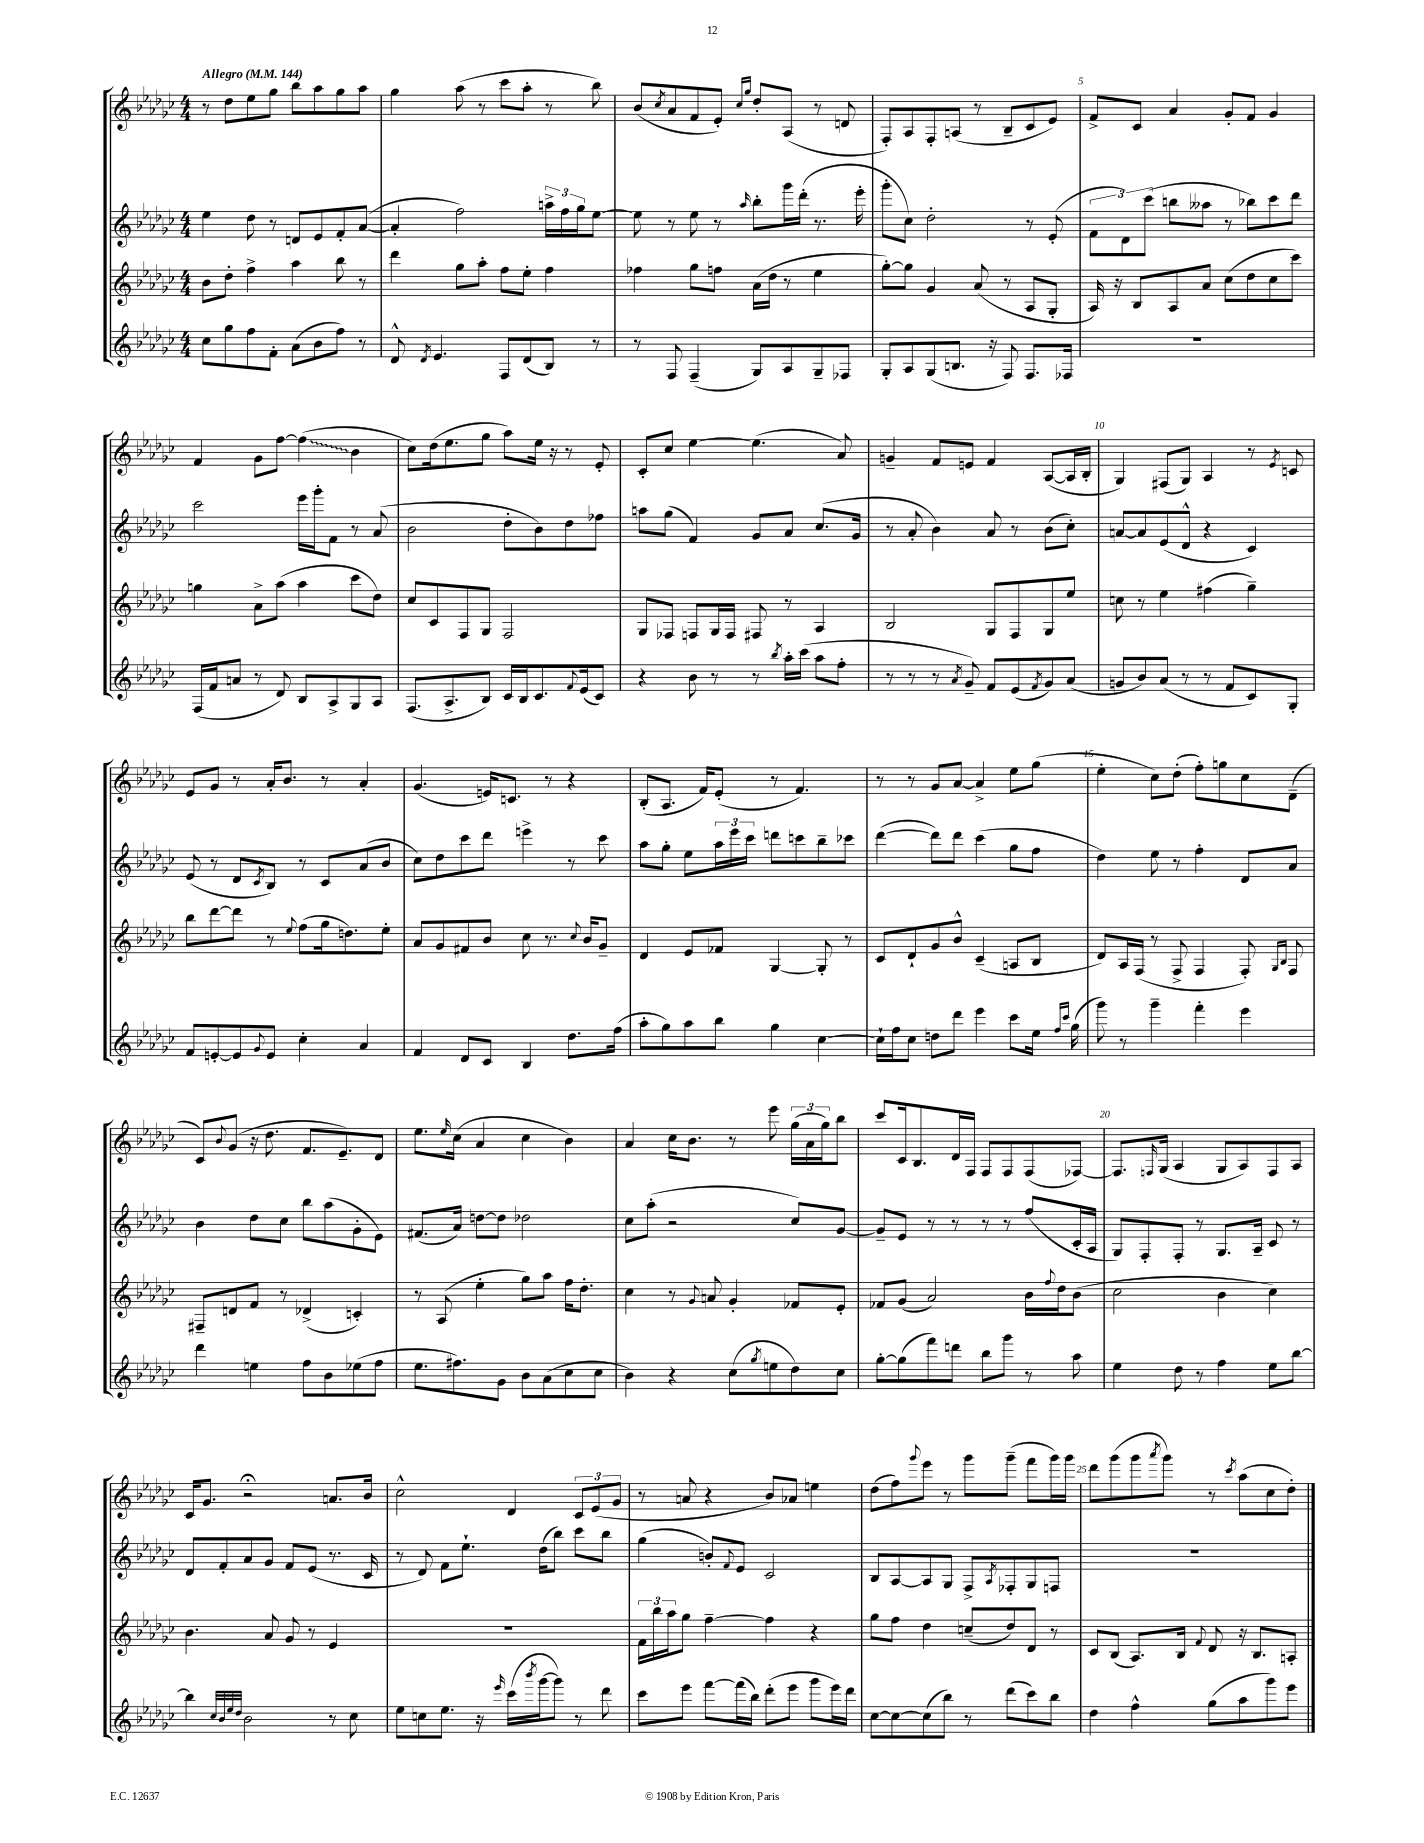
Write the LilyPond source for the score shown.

<<
\new StaffGroup <<
\new Staff = "s0" {
    \clef treble \key ges \major \numericTimeSignature \time 4/4 \tempo "Allegro" 4 = 144
    r8 des''8 ees''8 ges''8 bes''8 aes''8 ges''8 aes''8 |
    ges''4 aes''8( r8 ces'''8 aes''8-. r8 bes''8) |
    bes'8( \acciaccatura { ces''8 } aes'8 f'8 ees'8-.) \grace { ces''16 ges''16 } des''8-. aes8( r8 d'8 |
    f8-.) aes8 f8-. a8( r8 bes8-- ces'8 ees'8) |
    f'8-> ces'8 aes'4 ges'8-. f'8 ges'4 |
    f'4 ges'8 f''8~ \once \override Glissando.style = #'zigzag f''4\glissando( bes'4 |
    ces''8) des''16( ees''8. ges''8 aes''8) ees''16 r16 r8 ees'8-. |
    ces'8-. ces''8 ees''4~ ees''4.( aes'8) |
    g'4-- f'8 e'8 f'4 aes8~( aes16 bes16-. |
    ges4) fis8( ges8) aes4 r8 \acciaccatura { ees'8 } c'8 |
    ees'8 ges'8 r8 aes'16-. bes'8. r8 aes'4-. |
    ges'4.( e'16) c'8. r8 r4 |
    bes8-.( aes8. f'16) ees'8-.( r8 f'4.) |
    r8 r8 ges'8 aes'8~ aes'4-> ees''8 ges''8( |
    ees''4-. ces''8) des''8-.( f''8-.) g''8 ces''8 des'8--( |
    ces'8) \appoggiatura { bes'8 } ges'8( r16 des''8. f'8. ees'8.--) des'8 |
    ees''8. \grace { ees''16 } ces''16( aes'4 ces''4 bes'4) |
    aes'4 ces''16 bes'8. r8 ees'''8 \tuplet 3/2 { ges''16( aes'16 ges''16) } bes''8 |
    ces'''8 ces'16 bes8. des'16 f16 f8 f8 f8( fes8~) |
    fes8. \grace { f16 } ges16( aes4 ges8 aes8) f8 aes8 |
    ces'16 ges'8. r2\fermata a'8. bes'16 |
    ces''2-^ des'4 \tuplet 3/2 { ces'8 ees'8( ges'8 } |
    r8 a'8 r4 bes'8) aes'8 e''4 |
    des''8( f''8) \appoggiatura { ges'''8 } ees'''8 r8 ges'''8 ges'''8--( f'''8 ges'''16) ges'''16 |
    des'''8 ges'''8( ges'''8 \acciaccatura { aes'''8 } ges'''8) r8 \acciaccatura { ces'''8 } aes''8( ces''8 des''8-.) \bar "|." |
}
\new Staff = "s1" {
    \clef treble \key ges \major \numericTimeSignature \time 4/4
    ees''4 des''8 r8 d'8 ees'8 f'8-. aes'8~( |
    aes'4-. f''2) \tuplet 3/2 { a''16-> f''16 ges''16 } ees''8~ |
    ees''8 r8 ees''8 r8 \grace { aes''16 } bes''8-. ges'''16 des'''16-.( r8. ees'''16-. |
    ges'''8-. ces''8) des''2-. r8 ees'8-.( |
    \tuplet 3/2 { f'8 des'8) ces'''8( } b''8 aeses''8 r8 bes''8) ces'''8 des'''8 |
    ces'''2 ees'''16 ges'''16-. f'8 r8 aes'8( |
    bes'2 des''8-. bes'8) des''8 fes''8 |
    a''8 ges''8( f'4) ges'8 aes'8 ces''8.( ges'16 |
    r8 aes'8-. bes'4) aes'8 r8 bes'8( ces''8-.) |
    a'8~ a'8 ees'8( des'8-^ r4 ces'4) |
    ees'8( r8 des'8 \acciaccatura { ces'8 } bes8) r8 ces'8 aes'8( bes'8 |
    ces''8) des''8 ces'''8 des'''8 e'''4-> r8 ces'''8 |
    aes''8 ges''8-. ees''8 \tuplet 3/2 { aes''16 ees'''16 ces'''16 } d'''8 c'''8 bes''8-- ces'''8 |
    des'''4~( des'''8) des'''8 ces'''4( ges''8 f''8 |
    des''4) ees''8 r8 f''4-. des'8 aes'8 |
    bes'4 des''8 ces''8 bes''8 aes''8( ges'8-. ees'8) |
    fis'8.( aes'16) d''8~ d''8 des''2 |
    ces''8 aes''8-.( r2 ces''8) ges'8~ |
    ges'8-- ees'8 r8 r8 r8 r8 f''8( ces'16-. aes16 |
    ges8) f8-. f8-. r8 ges8. aes16-- ces'8 r8 |
    des'8 f'8-. aes'8 ges'8 f'8 ees'8( r8. ces'16 |
    r8 des'8) f'8 ees''8.-! des''16( bes''8) ces'''8 bes''8 |
    ges''4( b'8-.) \appoggiatura { f'8 } ees'8 ces'2 |
    bes8 aes8~ aes8 ges8 f8-> \acciaccatura { aes8 } fes8-. ges8 f8 |
    R1 \bar "|." |
}
\new Staff = "s2" {
    \clef treble \key ges \major \numericTimeSignature \time 4/4
    bes'8 des''8-. f''4-> aes''4 bes''8 r8 |
    des'''4 ges''8 aes''8-. f''8 ees''8-. f''4 |
    fes''4 ges''8 f''8 aes'16( des''16 r8 ees''4 |
    ges''8~-.) ges''8 ges'4 aes'8( r8 aes8 ges8-. |
    aes16) r16 bes8 aes8 aes'8 ces''8( des''8 ces''8 ces'''8) |
    g''4 aes'8-> aes''8( aes''4 ces'''8 des''8) |
    ces''8 ces'8 f8 ges8 f2 |
    ges8 fes8 f8 ges16 f16 fis8 r8 aes4 |
    bes2 ges8 f8 ges8 ees''8 |
    c''8 r8 ees''4 fis''4( ges''4--) |
    bes''8 des'''8~ des'''8 r8 \appoggiatura { ees''8 } f''8( ges''16 d''8.) ees''8-. |
    aes'8 ges'8 fis'8 bes'8 ces''8 r8. \appoggiatura { ces''8 } bes'16 ges'8-- |
    des'4 ees'8 fes'8 ges4~ ges8-. r8 |
    ces'8 des'8-! ges'8 bes'8-^ ces'4--( a8 bes8 |
    des'8) aes16 f16( r8 f8-> f4 f8-.) \grace { ges16 bes16 } f8 |
    fis8-- d'8 f'8 r8 des'4->( c'4-.) |
    r8 aes8( ees''4-. ges''8) aes''8 f''16 des''8.-. |
    ces''4 r8 \appoggiatura { ges'8 } a'8 ges'4-. fes'8 ees'8-. |
    fes'8 ges'8( aes'2) bes'16 \appoggiatura { f''8 } des''16 bes'8( |
    ces''2 bes'4 ces''4) |
    bes'4. aes'8 ges'8 r8 ees'4 |
    R1 |
    \tuplet 3/2 { f'16 bes''16 aes''16 } ges''8 f''4~-- f''4 r4 |
    ges''8 f''8 des''4 c''8--( des''8) des'8 r8 |
    ces'8 bes8( aes8.) bes16 \appoggiatura { f'8 } des'8 r16 bes8. a8-. \bar "|." |
}
\new Staff = "s3" {
    \clef treble \key ges \major \numericTimeSignature \time 4/4
    ces''8 ges''8 f''8 f'8-. aes'8( bes'8 f''8) r8 |
    des'8-^ \acciaccatura { des'8 } ees'4. f8 des'8( bes8) r8 |
    r8 f8 f4--( ges8) aes8 ges8-- fes8 |
    ges8-. aes8 ges8( b8. r16 f8) f8. fes16 |
    R1 |
    f16( f'16 a'8 r8 des'8) bes8 aes8-> ges8 aes8 |
    f8.( aes8.-> bes8) ces'16 bes16 ces'8. \appoggiatura { f'8 } ees'16( ces'8) |
    r4 bes'8 r8 r8 \acciaccatura { bes''8 } aes''16-. ces'''16( aes''8 f''8-. |
    r8 r8 r8 \acciaccatura { aes'8 } ges'8--) f'8 ees'8( \acciaccatura { f'8 } ges'8) aes'8( |
    g'8 bes'8) aes'8( r8 r8 f'8 ces'8) ges8-. |
    f'8 e'8~-. e'8 \appoggiatura { ges'8 } e'8 ces''4-. aes'4 |
    f'4 des'8 ces'8 bes4 des''8. f''16( |
    aes''8-. ges''8) aes''8 bes''8 ges''4 ces''4~ |
    ces''16-! f''16 ces''8 d''8 des'''8 ees'''4 ces'''8 ees''16 \grace { f''16 ces'''16 } ges''16( |
    ges'''8) r8 ges'''4-- f'''4-. ees'''4 |
    des'''4 e''4 f''8 bes'8 ees''8( f''8 |
    ees''8. fis''8.) ges'8 bes'8 aes'8( ces''8 ces''8 |
    bes'4) r4 ces''8( \acciaccatura { ges''8 } e''8 des''8) ces''8 |
    ges''8~-. ges''8( f'''8) d'''8 bes''8 ges'''8 r8 aes''8 |
    ees''4 des''8 r8 f''4 ees''8 bes''8~ |
    bes''4 \grace { ces''32 bes'32 ees''32 des''32 } bes'2 r8 ces''8 |
    ees''8 c''8 ees''8. r16 \grace { ees'''16 } ces'''16( \acciaccatura { bes'''8 } ges'''16~ ges'''8) r8 des'''8 |
    ces'''8 ees'''8 f'''8~ f'''16( bes''16) des'''8-.( ees'''8 ges'''8 ees'''16) des'''16 |
    ces''8~ ces''8~ ces''8( bes''8) r8 des'''8( ces'''8) bes''8 |
    des''4 f''4-^ ges''8( aes''8 ges'''8) ees'''8 \bar "|." |
}
>>
>>
\layout { \context { \Score \override BarNumber.break-visibility = ##(#f #t #t) barNumberVisibility = #(every-nth-bar-number-visible 5) } }
